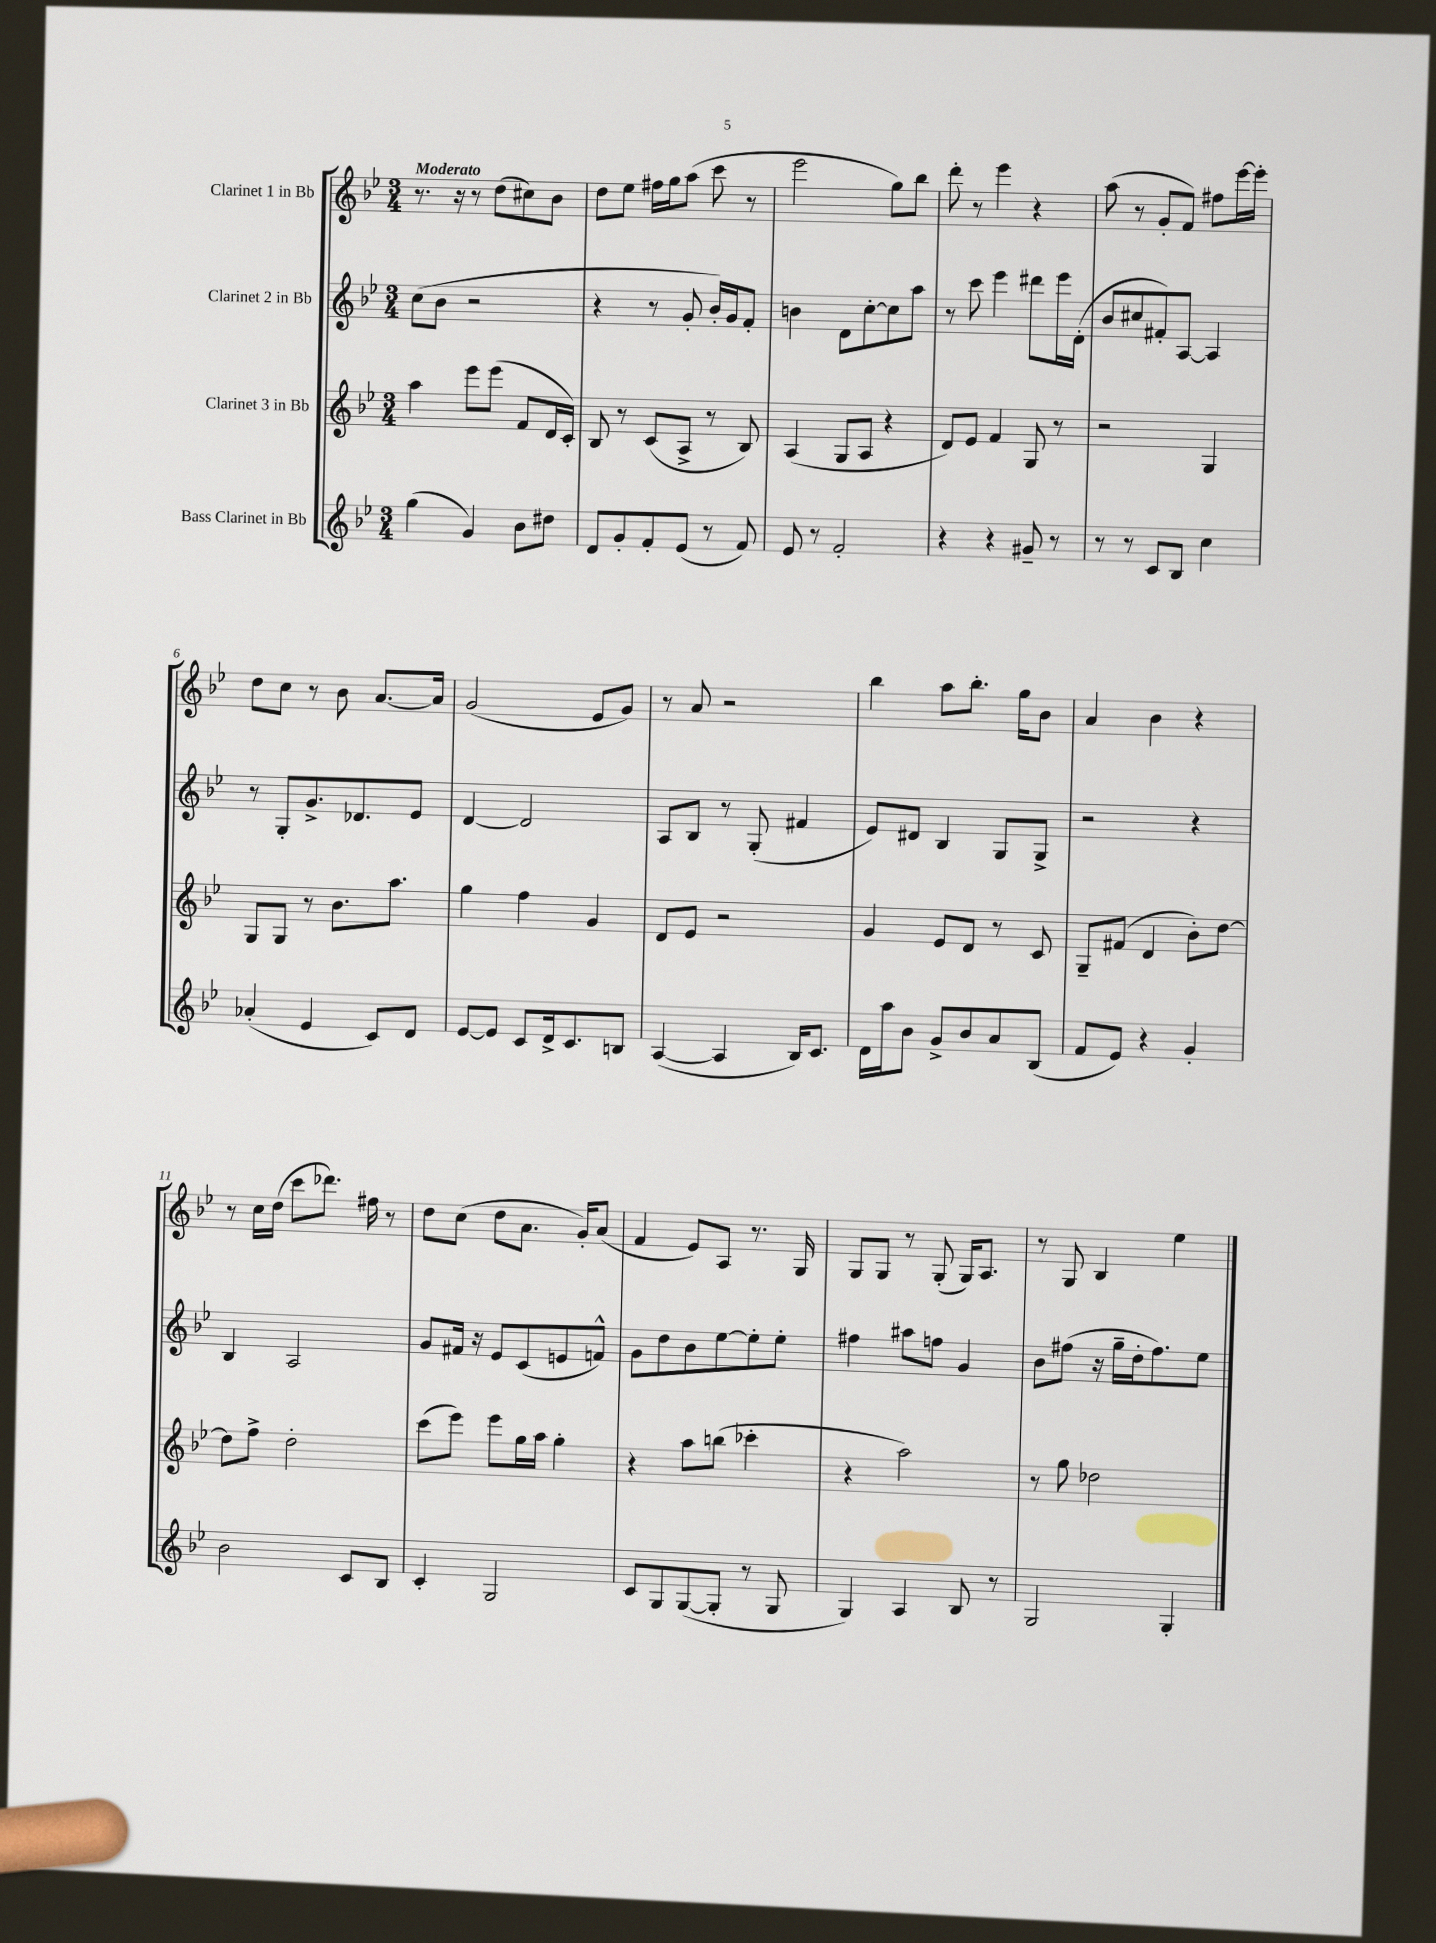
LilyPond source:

<<
\new StaffGroup <<
\new Staff = "s0" \with { instrumentName = "Clarinet 1 in Bb" } {
    \clef treble \key bes \major \numericTimeSignature \time 3/4 \tempo "Moderato"
    r8. r16 r8 d''8( cis''8) bes'8 |
    d''8 ees''8 fis''16 g''16 a''8( c'''8 r8 |
    ees'''2 g''8) bes''8 |
    d'''8-. r8 ees'''4 r4 |
    a''8( r8 g'8-. f'8) fis''8 ees'''16~ ees'''16-. |
    d''8 c''8 r8 bes'8 a'8.~ a'16 |
    g'2( ees'8 g'8) |
    r8 a'8 r2 |
    bes''4 a''8 bes''8.-. g''16 bes'8 |
    a'4 bes'4 r4 |
    r8 c''16 d''16( c'''8 des'''8.) fis''16 r8 |
    d''8 c''8( d''8 a'8. g'16-.) a'8( |
    f'4 ees'8) a8 r8. g16 |
    g8 g8 r8 g8-.( g16) a8. |
    r8 g8 bes4 ees''4 \bar "|." |
}
\new Staff = "s1" \with { instrumentName = "Clarinet 2 in Bb" } {
    \clef treble \key bes \major \numericTimeSignature \time 3/4
    c''8( bes'8 r2 |
    r4 r8 g'8-. bes'16-.) g'16 f'8-. |
    b'4 d'8 c''8~-. c''8 a''8 |
    r8 c'''8 ees'''4 dis'''8 ees'''16 d'16-.( |
    bes'8 cis''8 fis'8-.) a8~ a4 |
    r8 g8-. g'8.-> des'8. ees'8 |
    d'4~ d'2 |
    a8 bes8 r8 g8-.( fis'4 |
    ees'8) dis'8 bes4 g8 g8-> |
    r2 r4 |
    bes4 a2 |
    g'8 fis'16 r16 ees'8 c'8( e'8 f'8-^) |
    g'8 d''8 bes'8 ees''8~ ees''8-. ees''8-. |
    fis''4 ais''8 f''8 g'4 |
    bes'8 fis''8( r16 g''16-- d''16-. fis''8.) ees''8 \bar "|." |
}
\new Staff = "s2" \with { instrumentName = "Clarinet 3 in Bb" } {
    \clef treble \key bes \major \numericTimeSignature \time 3/4
    a''4 ees'''8 ees'''8( f'8 d'16 c'16-.) |
    bes8 r8 c'8( a8-> r8 bes8) |
    a4( g8 a8 r4 |
    d'8) ees'8 f'4 g8 r8 |
    r2 g4 |
    g8 g8 r8 bes'8. a''8. |
    g''4 f''4 g'4 |
    d'8 ees'8 r2 |
    g'4 ees'8 d'8 r8 c'8 |
    g8-- fis'8( d'4 bes'8-.) d''8~ |
    d''8 f''8-> d''2-. |
    c'''8( ees'''8) ees'''8 g''16 a''16 g''4-. |
    r4 a''8 b''8( ces'''4-. |
    r4 a''2) |
    r8 g''8 des''2 \bar "|." |
}
\new Staff = "s3" \with { instrumentName = "Bass Clarinet in Bb" } {
    \clef treble \key bes \major \numericTimeSignature \time 3/4
    g''4( g'4) bes'8 dis''8 |
    d'8 g'8-. f'8-. ees'8( r8 f'8) |
    ees'8 r8 f'2-. |
    r4 r4 gis'8-- r8 |
    r8 r8 c'8 bes8 c''4 |
    aes'4-.( ees'4 c'8) d'8 |
    ees'8~ ees'8 c'8 d'16-> c'8. b8 |
    a4~( a4 bes16) c'8. |
    d'16 a''16 bes'8 g'8-> bes'8 a'8 bes8( |
    f'8 ees'8) r4 g'4-. |
    bes'2 c'8 bes8 |
    c'4-. g2 |
    c'8 g8 g8~( g8-. r8 g8 |
    g4) a4 bes8 r8 |
    g2 g4-. \bar "|." |
}
>>
>>
